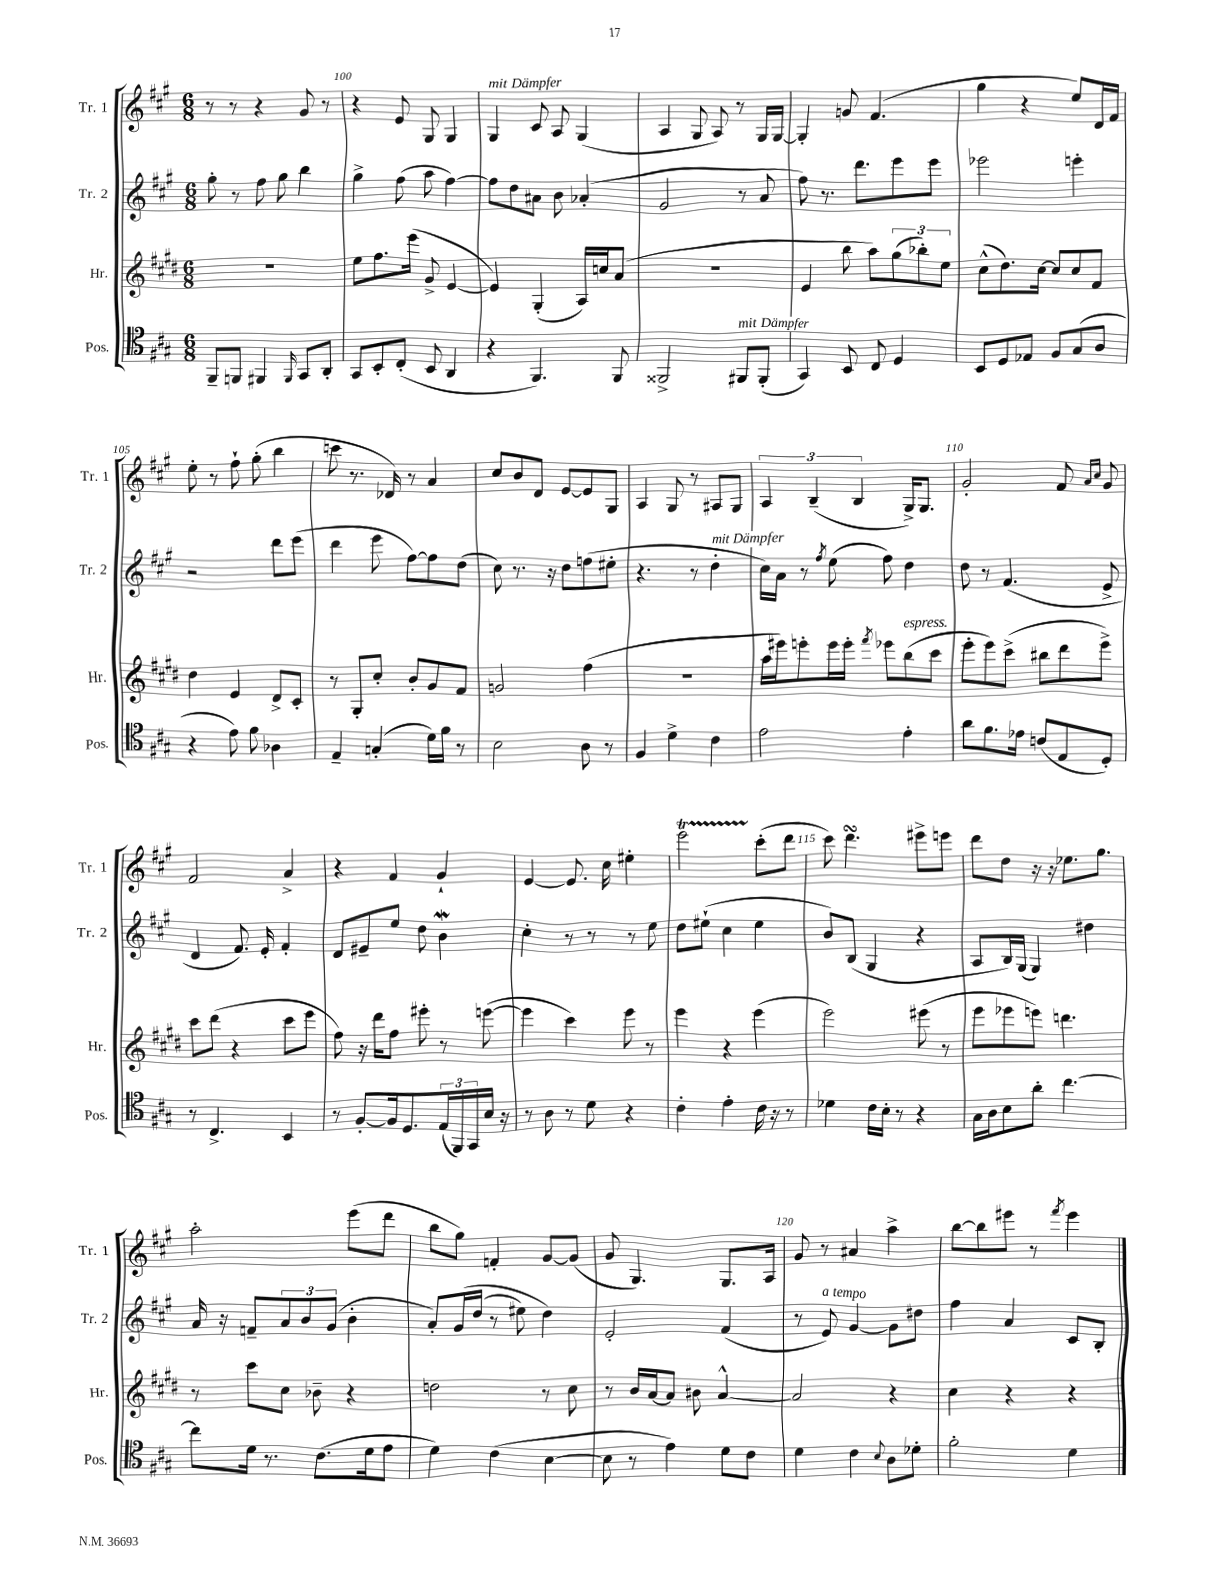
<<
\new StaffGroup <<
\new Staff = "s0" \with { instrumentName = "Tr. 1" shortInstrumentName = "Tr. 1" } {
    \clef treble \key a \major \numericTimeSignature \time 6/8
    r8 r8 r4 gis'8 r8 |
    r4 e'8 gis8 gis4 |
    gis4^\markup { \italic "mit Dämpfer" } cis'8 a8 gis4( |
    a4 gis8 a8) r8 gis16 gis16~ |
    gis4-. g'8 fis'4.( |
    gis''4 r4 e''8) d'16 fis'16 |
    e''8-. r8 fis''8-! gis''8-.( b''4 |
    c'''8 r8. des'16) r8 a'4 |
    cis''8 b'8 d'8 e'8~ e'8 gis8 |
    a4 gis8 r8 ais8 gis8 |
    \tuplet 3/2 { a4 b4--( b4 } gis16->) gis8. |
    gis'2-. fis'8 \grace { a'16 cis''16 } gis'8 |
    fis'2 a'4-> |
    r4 fis'4 gis'4-! |
    e'4~ e'8. cis''16 eis''4-. |
    e'''2\startTrillSpan cis'''8-.\stopTrillSpan( d'''8 |
    cis'''8) d'''4.\turn eis'''8-> e'''8 |
    d'''8 d''8 r16 r16 ees''8. gis''8. |
    a''2-. e'''8( d'''8 |
    b''8 gis''8) f'4-. gis'8~ gis'8( |
    gis'8 gis4.) gis8. a16 |
    gis'8 r8 ais'4 a''4-> |
    b''8~ b''8 eis'''8 r8 \acciaccatura { fis'''8 } eis'''4 \bar "|." |
}
\new Staff = "s1" \with { instrumentName = "Tr. 2" shortInstrumentName = "Tr. 2" } {
    \clef treble \key a \major \numericTimeSignature \time 6/8
    gis''8-. r8 fis''8 gis''8 b''4 |
    gis''4-> fis''8( a''8 fis''4~) |
    fis''8 d''8 ais'8 b'8 aes'4-.( |
    gis'2 r8 a'8 |
    fis''8) r8. d'''8. e'''8 e'''8 |
    ees'''2 e'''4-. |
    r2 d'''8 e'''8( |
    d'''4 e'''8 fis''8~) fis''8 d''8( |
    cis''8) r8. r16 d''8 f''8( eis''8-. |
    r4. r8 d''4-.^\markup { \italic "mit Dämpfer" } |
    cis''16) a'16 r8 \acciaccatura { fis''8 } e''8( fis''8) d''4 |
    d''8 r8 fis'4.( e'8-> |
    d'4 fis'8.) e'16-. fis'4-. |
    d'8 eis'8-- e''8 d''8 b'4\mordent |
    cis''4-. r8 r8 r8 e''8 |
    d''8 eis''8-!( cis''4 eis''4 |
    b'8) b8( gis4 r4 |
    a8 b16) gis16( gis4) dis''4 |
    a'16 r16 f'8-- \tuplet 3/2 { a'8 b'8 gis'8( } b'4-. |
    a'8-.) gis'16\( d''16( r8 eis''8) d''4\) |
    e'2-. fis'4( |
    r8 e'8^\markup { \italic "a tempo" }) gis'4~ gis'8 dis''8 |
    fis''4 a'4 cis'8 b8-. \bar "|." |
}
\new Staff = "s2" \with { instrumentName = "Hr." shortInstrumentName = "Hr." } {
    \clef treble \key e \major \numericTimeSignature \time 6/8
    R2. |
    e''8 fis''8. e'''16( gis'8-> e'4~ |
    e'4) gis4-.( a16) c''16 a'8( |
    R2. |
    e'4 b''8 a''8) \tuplet 3/2 { gis''8( bes''8-.) e''8 } |
    cis''8-^( dis''8.) cis''16~ cis''8 cis''8 fis'8 |
    dis''4 e'4 dis'8-> cis'8-. |
    r8 gis8-. cis''8-. b'8-. gis'8 fis'8 |
    g'2 fis''4( |
    R2. |
    a''16 eis'''16) e'''8-. e'''16 e'''16-. \acciaccatura { fis'''8 } ees'''8 b''8^\markup { \italic "espress." }( cis'''8 |
    e'''8-. e'''8) cis'''8->( bis''8 dis'''8 e'''8->) |
    cis'''8 dis'''8( r4 cis'''8 e'''8 |
    fis''8) r16 dis'''16 fis''8 eis'''8-. r8 e'''8~( |
    e'''4 cis'''4) e'''8 r8 |
    e'''4 r4 e'''4( |
    e'''2) eis'''8( r8 |
    e'''8 ees'''8 e'''8) d'''4. |
    r8 cis'''8 cis''8 bes'8-- r4 |
    d''2 r8 cis''8 |
    r8 b'16 a'16~ a'8 bis'8 a'4~-^ |
    a'2 r4 |
    cis''4 r4 r4 \bar "|." |
}
\new Staff = "s3" \with { instrumentName = "Pos." shortInstrumentName = "Pos." } {
    \clef tenor \key a \major \numericTimeSignature \time 6/8
    fis,8-- f,8 fis,4 \grace { fis,16 } gis,8 a,8-. |
    gis,8 b,8-. cis8-.( b,8 a,4 |
    r4 fis,4.) fis,8 |
    fisis,2-> fis,8^\markup { \italic "mit Dämpfer" } fis,8-.( |
    gis,4) b,8 cis8 d4 |
    b,8 d8 ees8 fis8 gis8( a8 |
    r4 e'8) fis'8 aes4 |
    e4-- g4-.( d'16) fis'16 r8 |
    b2 a8 r8 |
    fis4 d'4-> cis'4 |
    e'2 e'4-. |
    a'8 fis'8. ees'16 c'8( e8 d8-.) |
    r8 cis4.-> b,4 |
    r8 fis8~-. fis16 d8. \tuplet 3/2 { e16( fis,16) gis,16 } b16 r16 |
    r8 a8 r8 d'8 r4 |
    cis'4-. e'4-. cis'16 r16 r8 |
    des'4 cis'16 b16-. r8 r4 |
    gis16 a16 b8 a'8-. cis''4.~ |
    cis''8 d'16 r8. cis'8.( d'16 e'8 |
    d'4) cis'4( b4~ |
    b8 r8 e'4) d'8 cis'8 |
    d'4 cis'4 \appoggiatura { b8 } a8 des'8-. |
    fis'2-. d'4 \bar "|." |
}
>>
>>
\layout { \context { \Score currentBarNumber = #99 \override BarNumber.break-visibility = ##(#f #t #t) barNumberVisibility = #(every-nth-bar-number-visible 5) } }
